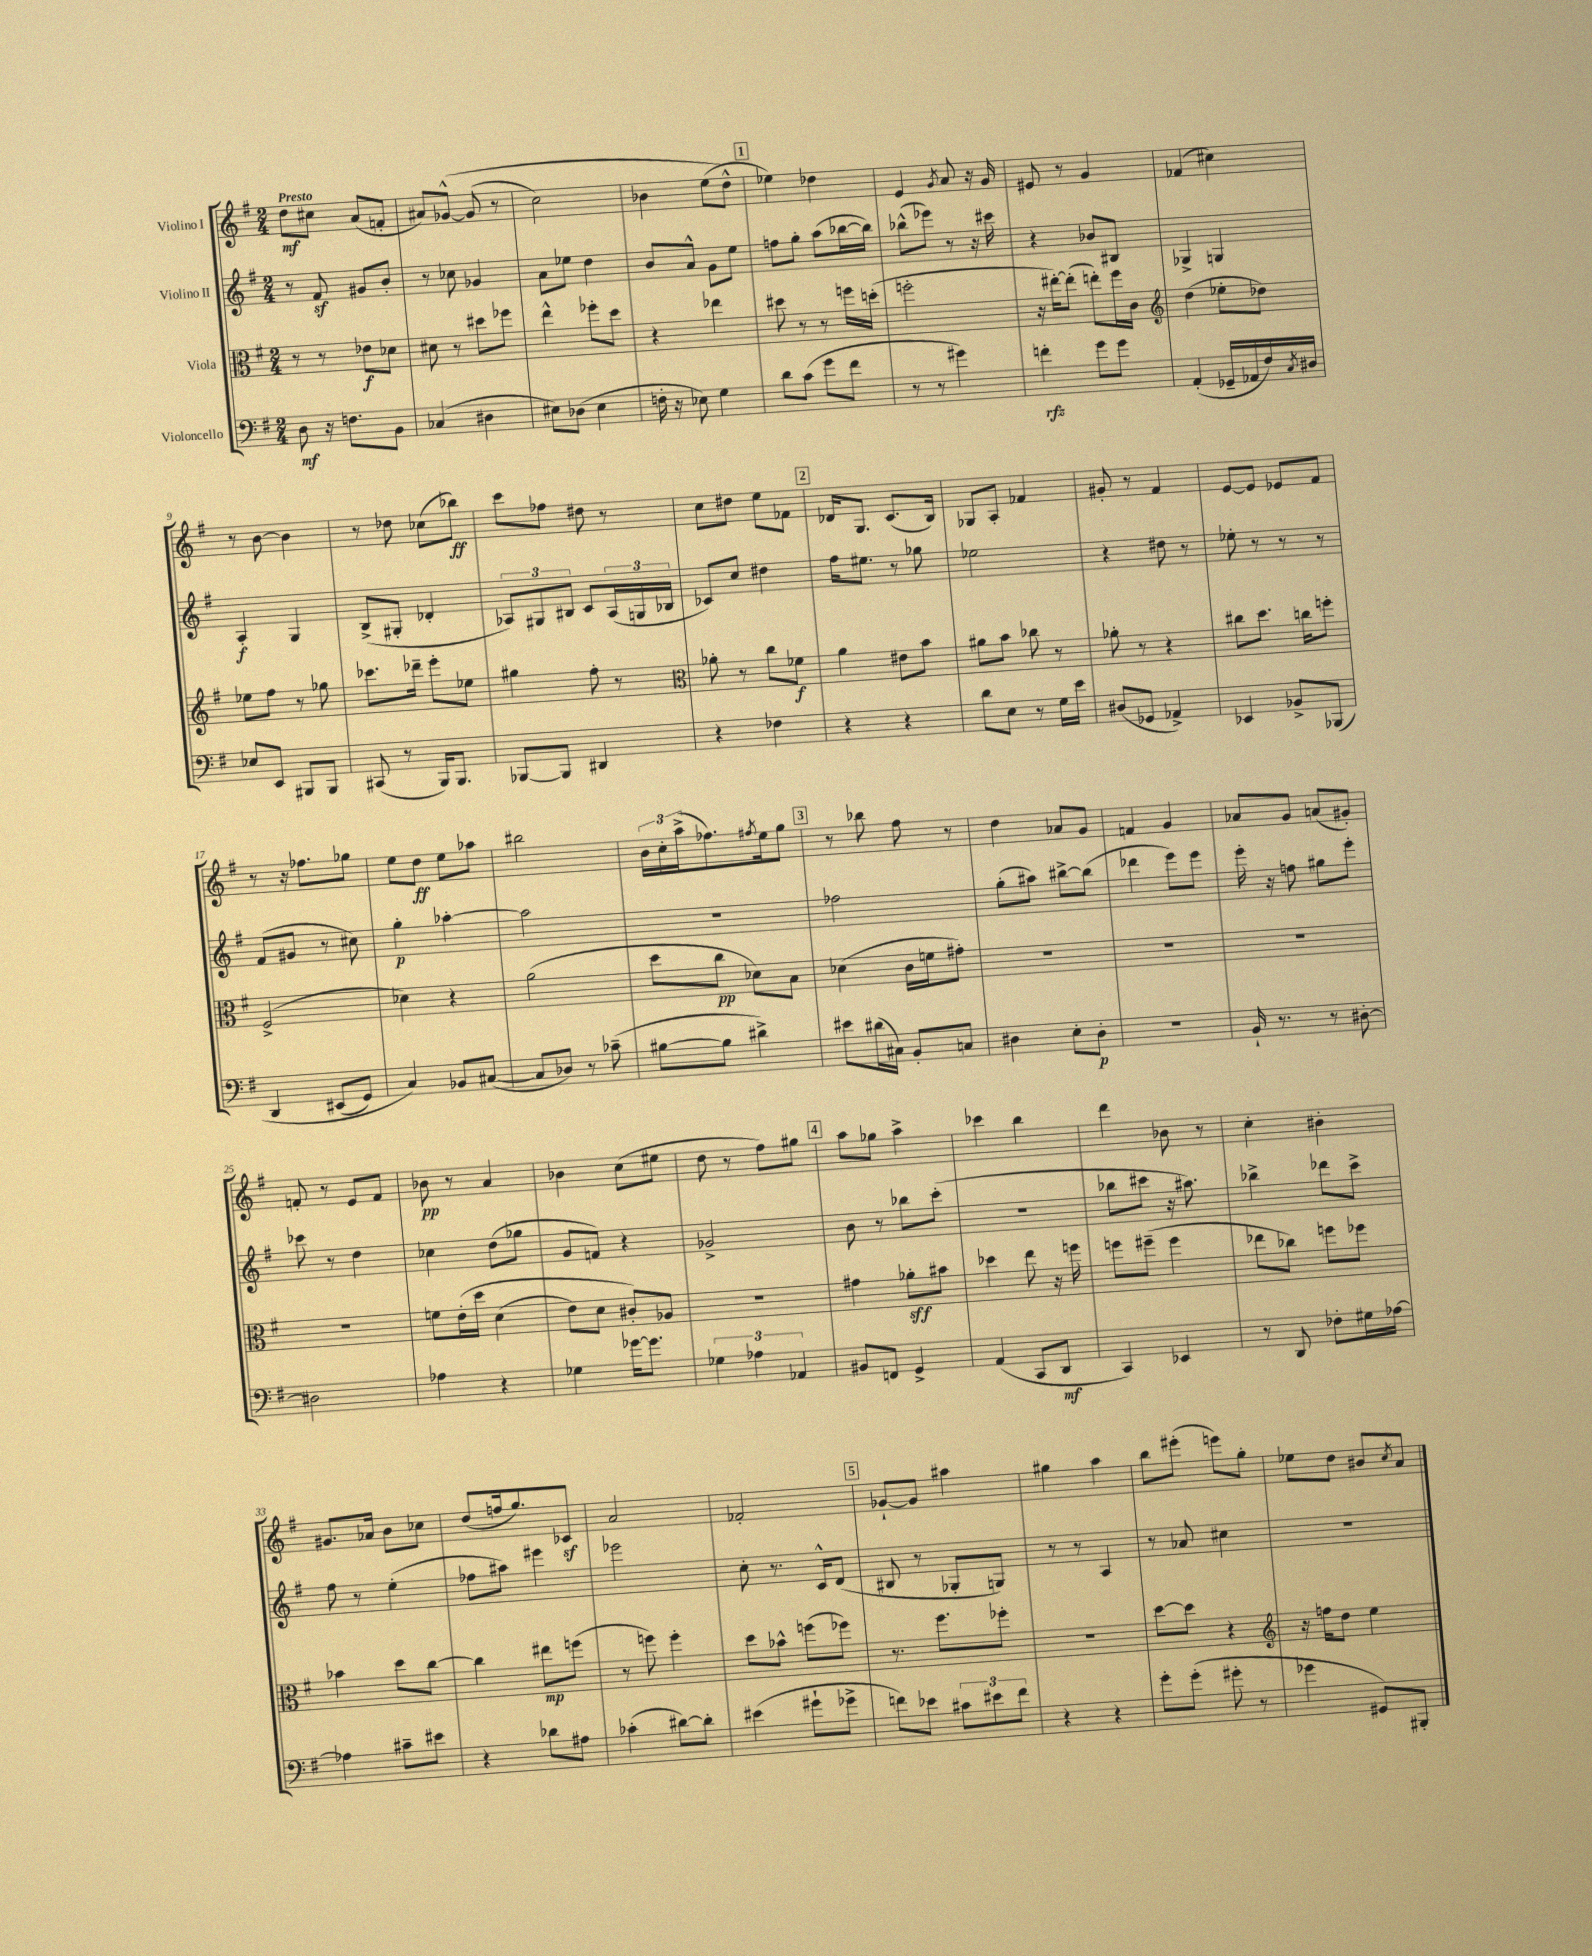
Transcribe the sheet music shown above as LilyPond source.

<<
\new StaffGroup <<
\new Staff = "s0" \with { instrumentName = "Violino I" } {
    \clef treble \key g \major \numericTimeSignature \time 2/4 \tempo "Presto"
    d''8\mf cis''8 a'8( f'8-. |
    ais'8) ges'8~-^\( ges'8( r8 |
    c''2) |
    bes'4 e''8( d''8-^\) |
    \mark \markup { \box "1" } ees''4) des''4 |
    e'4 \acciaccatura { g'8 } a'8 r16 g'16 |
    eis'8 r8 g'4 |
    fes'4( cis''4) |
    r8 b'8~ b'4 |
    r8 des''8 ces''8( bes''8\ff) |
    c'''8 fes''8 dis''8 r8 |
    c''8 dis''8 e''8 fes'8 |
    \mark \markup { \box "2" } des'16 g8. c'8.( b16) |
    ges8 a8-. fes'4 |
    gis'8-. r8 fis'4 |
    e'8~ e'8 ees'8 fis'8 |
    r8 r16 fes''8. ges''8 |
    e''8 d''8\ff e''8 aes''8 |
    bis''2 |
    \tuplet 3/2 { b'16 c''16-. a''16->( } fes''8.) \acciaccatura { fis''8 } e''16 g''8 |
    \mark \markup { \box "3" } r8 bes''8 fis''8 r8 |
    d''4 aes'8 g'8 |
    f'4 g'4 |
    aes'8 g'8 a'8( gis'8-.) |
    f'8-. r8 e'8 f'8 |
    bes'8\pp r8 a'4 |
    bes'4 c''8( eis''8 |
    d''8 r8 fis''8) gis''8 |
    \mark \markup { \box "4" } a''8 ges''8 a''4-> |
    ces'''4 b''4 |
    d'''4 bes'8 r8 |
    c''4-. bis'4-. |
    gis'8. aes'16 b'8 ces''8 |
    d''8( f''16 g''8.) ces'8\sf |
    a'2 |
    fes'2-. |
    \mark \markup { \box "5" } ges'8~-! ges'8 ais''4 |
    gis''4 a''4 |
    b''8 eis'''8-.( e'''8) g''8-. |
    ees''8 d''8 bis'8 \acciaccatura { c''8 } a'8 \bar "|." |
}
\new Staff = "s1" \with { instrumentName = "Violino II" } {
    \clef treble \key g \major \numericTimeSignature \time 2/4
    r8 fis'8\sf gis'8 b'8-. |
    r8 ces''8 ges'4 |
    a'8 ees''8 d''4 |
    b'8 a'8-^ g'8 e''8 |
    \mark \markup { \box "1" } f''8 g''8-. a''8( bes''16~ bes''16) |
    bes''8-^( ees'''8) r8 r16 cis'''16 |
    r4 bes'8 bis8 |
    ges4-> g4 |
    a4-.\f g4 |
    b8->( gis8-. des'4-. |
    \tuplet 3/2 { aes8) gis8 bis8 } c'8 \tuplet 3/2 { aes16( g16 bes16 } |
    ces'8) c''8 dis''4 |
    \mark \markup { \box "2" } fis''16 eis''8. r8 ges''8 |
    ees''2 |
    r4 dis''8 r8 |
    ees''8-. r8 r8 r8 |
    fis'8( gis'8 r8 cis''8) |
    g''4-.\p aes''4~-. |
    aes''2 |
    R2 |
    \mark \markup { \box "3" } fes''2 |
    g''8-.( ais''8) bis''8~-> bis''8( |
    des'''4 e'''8) e'''8 |
    e'''16-. r16 f''8 gis''8 e'''8-. |
    ces'''8 r8 d''4 |
    ces''4 d''8( ges''8 |
    g'8 f'8) r4 |
    ges'2-> |
    \mark \markup { \box "4" } b'8 r8 bes''8 c'''8-.( |
    r2 |
    bes''8 cis'''8 r16 ais''8.) |
    bes''4-> des'''8 c'''8-> |
    fis''8 r8 e''4-.( |
    fes''8 ais''8) eis'''4 |
    ees'''2 |
    c''8-. r8. c'16-^ d'8( |
    \mark \markup { \box "5" } bis8 r8 ges8-. g8) |
    r8 r8 a4 |
    r8 aes'8 cis''4 |
    r2 \bar "|." |
}
\new Staff = "s2" \with { instrumentName = "Viola" } {
    \clef alto \key g \major \numericTimeSignature \time 2/4
    r8 r8 ees'8\f des'8 |
    dis'8 r8 dis''8 fes''8 |
    e''4-^ fes''8-. d''8 |
    r4 ees''4 |
    \mark \markup { \box "1" } dis''8 r8 r8 f''16 d''16-.( |
    f''2-. |
    r16 eis''16~-.) eis''8-.( e''8-.) fis''16 c'16 |
    \clef treble d''4( ees''8-. des''8) |
    ees''8 fis''8 r8 ges''8 |
    ces'''8. des'''16-- e'''8-. ees''8 |
    gis''4 fis''8-. r8 |
    \clef alto aes'8-. r8 c''8 fes'8\f |
    \mark \markup { \box "2" } a'4 eis'8 b'8 |
    ais'8 b'8 ces''8 r8 |
    aes'8-. r8 r4 |
    cis''8 d''8. c''16 f''8-. |
    fis2->( |
    des'4) r4 |
    a'2( |
    d''8 c''8\pp des'8) b8 |
    \mark \markup { \box "3" } des'4( c'16 f'16 gis'8-.) |
    R2 |
    R2 |
    R2 |
    R2 |
    f'8 e'16-.\( d''16 d'4( |
    e'8) d'8 cis'8-.\) aes8 |
    r2 |
    \mark \markup { \box "4" } gis'4 aes'8-.\sff bis'8 |
    des''4 e''8 r16 f''16 |
    f''8 fis''8--( fis''4 |
    ees''8 ces''8) f''8 fes''8 |
    bes'4 d''8 c''8~ |
    c''4 eis''8\mp f''8( |
    r8 f''8) f''4-. |
    d''8 bes'8-^ f''8( fes''8) |
    \mark \markup { \box "5" } r8. fis''8. fes''8-. |
    r2 |
    d''8~ d''8 r4 |
    \clef treble r16 f''16 d''8 e''4 \bar "|." |
}
\new Staff = "s3" \with { instrumentName = "Violoncello" } {
    \clef bass \key g \major \numericTimeSignature \time 2/4
    d8\mf r16 f8. b,8 |
    ces4( dis4 |
    eis8) des8( eis4 |
    f16-. r16 ees8) g4 |
    \mark \markup { \box "1" } d'8 c'8( g'8 fis'8 |
    r8 r8 gis'4) |
    f'4-.\rfz g'8 g'8 |
    a,4-.( ges,16-- aes,16 fis16) \acciaccatura { c8 } dis16 |
    ees8 e,8 bis,,8 bis,,8 |
    cis,8( r8 b,,16) b,,8. |
    bes,,8~ bes,,8 dis,4 |
    r4 fes4 |
    \mark \markup { \box "2" } r4 r4 |
    d'8 e8 r8 g16 e'16 |
    dis8( ges,8 aes,4->) |
    ees,4 bes,8-> bes,,8\( |
    d,4 eis,8( g,8) |
    c4\) bes,8 cis8~( |
    cis8 des8) r8 ces'8--( |
    bis8~ bis8 dis'4->) |
    \mark \markup { \box "3" } eis'8 dis'16( cis16) b,8-. c8 |
    dis4 e8-. dis8-.\p |
    R2 |
    b,16-! r8. r8 dis8~-. |
    dis2 |
    aes4 r4 |
    ges4 ges'16~ ges'8. |
    \tuplet 3/2 { ges4 aes4 aes,4 } |
    \mark \markup { \box "4" } bis,8 f,8 g,4-> |
    a,4( c,8 d,8\mf |
    c,4) ees,4 |
    r8 d,8 fes8-. gis16 aes16~ |
    aes4 cis'8-- eis'8 |
    r4 des'8 ais8 |
    ces'4-.( dis'8~) dis'8-. |
    eis'4( gis'8-! ges'8-> |
    \mark \markup { \box "5" } f'8) ees'8 \tuplet 3/2 { cis'8 eis'8 f'8 } |
    r4 r4 |
    g'8-. g'8-.( gis'8-. r8 |
    ges'4 gis,8) bis,,8-. \bar "|." |
}
>>
>>
